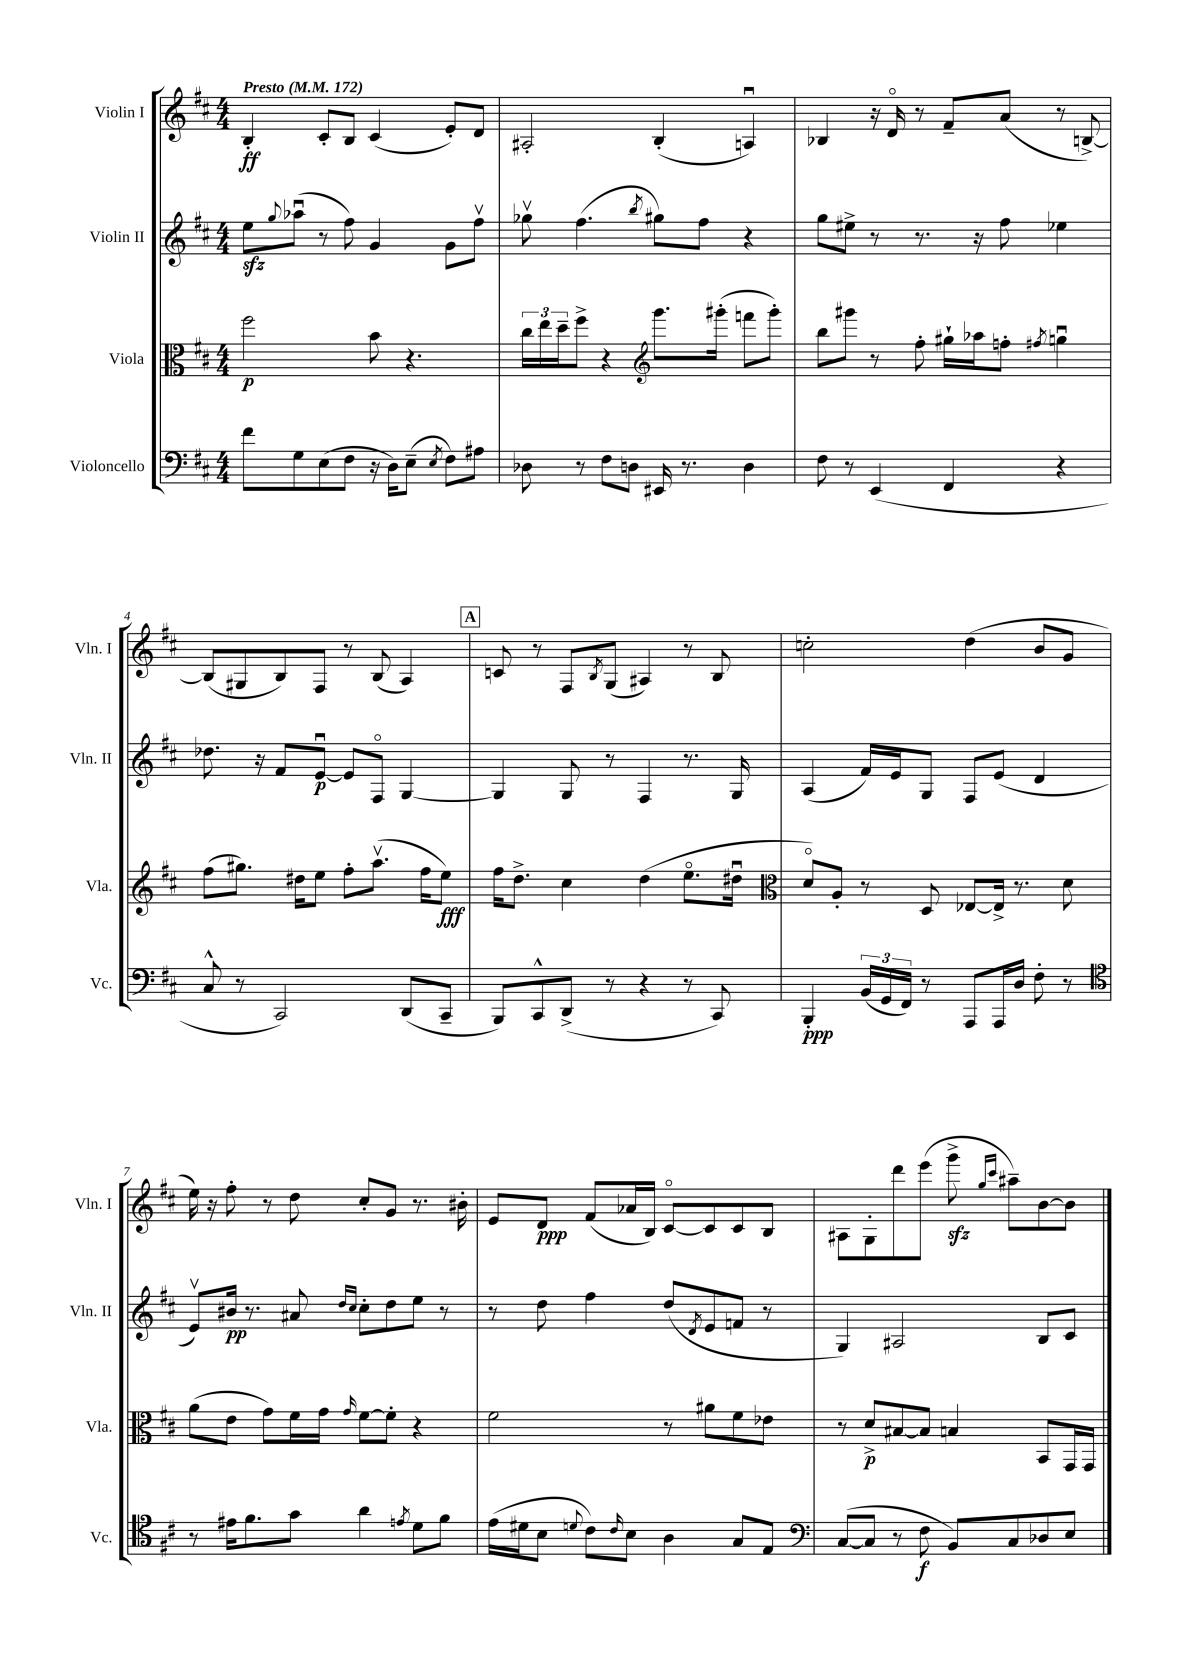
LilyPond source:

<<
\new StaffGroup <<
\new Staff = "s0" \with { instrumentName = "Violin I" shortInstrumentName = "Vln. I" } {
    \clef treble \key d \major \numericTimeSignature \time 4/4 \tempo "Presto" 4 = 172
    b4-.\ff cis'8-. b8 cis'4( e'8-.) d'8 |
    ais2-. b4-.( a4\downbow) |
    bes4 r16 d'16\flageolet r8 fis'8-- a'8( r8 b8~->) |
    b8( gis8 b8) fis8 r8 b8( a4) |
    \mark \markup { \box "A" } c'8 r8 fis8 \acciaccatura { b8 } g8( ais4) r8 b8 |
    c''2-. d''4( b'8 g'8 |
    e''16) r16 fis''8-. r8 d''8 cis''8-. g'8 r8. bis'16-. |
    e'8 d'8\ppp fis'8( aes'16 b16) cis'8~\flageolet cis'8 cis'8 b8 |
    ais8 g8-. d'''8 e'''8( g'''8->\sfz \grace { g''16 cis'''16 } ais''8--) b'8~ b'8 \bar "|." |
}
\new Staff = "s1" \with { instrumentName = "Violin II" shortInstrumentName = "Vln. II" } {
    \clef treble \key d \major \numericTimeSignature \time 4/4
    e''8\sfz \appoggiatura { g''8 } aes''8\downbow( r8 fis''8) g'4 g'8 fis''8\upbow |
    ges''8\upbow fis''4.( \acciaccatura { b''8 } gis''8) fis''8 r4 |
    g''8 eis''8-> r8 r8. r16 fis''8 ees''4 |
    des''8. r16 fis'8 e'8~\downbow\p e'8 fis8\flageolet g4~ |
    \mark \markup { \box "A" } g4 g8 r8 fis4 r8. g16 |
    a4( fis'16) e'16 g8 fis8 e'8( d'4 |
    e'8\upbow) bis'16\pp r8. ais'8 \grace { d''16 cis''16 } cis''8-. d''8 e''8 r8 |
    r8 d''8 fis''4 d''8( \acciaccatura { d'8 } e'8 f'8 r8 |
    g4) ais2 b8 cis'8 \bar "|." |
}
\new Staff = "s2" \with { instrumentName = "Viola" shortInstrumentName = "Vla." } {
    \clef alto \key d \major \numericTimeSignature \time 4/4
    fis''2\p b'8 r4. |
    \tuplet 3/2 { cis''16 e''16 d''16-- } fis''8-> r4 \clef treble g'''8. gis'''16-.( f'''8 gis'''8-.) |
    b''8 gis'''8 r8 fis''8-. gis''16-! aes''16 f''8-. \acciaccatura { fis''8 } g''4\downbow |
    fis''8( gis''8.) dis''16 e''8 fis''8-. a''8.\upbow( fis''16 e''8\fff) |
    \mark \markup { \box "A" } fis''16 d''8.-> cis''4 d''4( e''8.\flageolet dis''16\downbow |
    \clef alto d'8\flageolet) a8-. r8 d8 ees8~ ees16-> r8. d'8 |
    a'8( e'8 g'8) fis'16 g'16 \grace { g'16 } fis'8~ fis'8-. r4 |
    fis'2 r8 ais'8 fis'8 ees'8 |
    r8 d'8->\p bis8~ bis8 b4 b,8 g,16 g,16 \bar "|." |
}
\new Staff = "s3" \with { instrumentName = "Violoncello" shortInstrumentName = "Vc." } {
    \clef bass \key d \major \numericTimeSignature \time 4/4
    fis'8 g8 e8( fis8 r16 d16) e8--( \acciaccatura { e8 } fis8) ais8 |
    des8 r8 fis8 d8 eis,16 r8. d4 |
    fis8 r8 e,4( fis,4 r4 |
    cis8-^ r8 cis,2) d,8( cis,8-- |
    \mark \markup { \box "A" } b,,8) cis,8-^ d,8->( r8 r4 r8 cis,8) |
    b,,4-.\ppp \tuplet 3/2 { b,16( g,16 fis,16) } r8 a,,8 a,,16 d16 fis8-. r8 |
    \clef tenor r8 eis'16 fis'8. g'8 a'4 \acciaccatura { e'8 } d'8 fis'8 |
    e'16( dis'16 b8 \appoggiatura { d'8 } cis'8) \grace { cis'16 } b8 a4 g8 e8 |
    \clef bass cis8~( cis8 r8 fis8\f b,8) cis8 des8 e8 \bar "|." |
}
>>
>>
